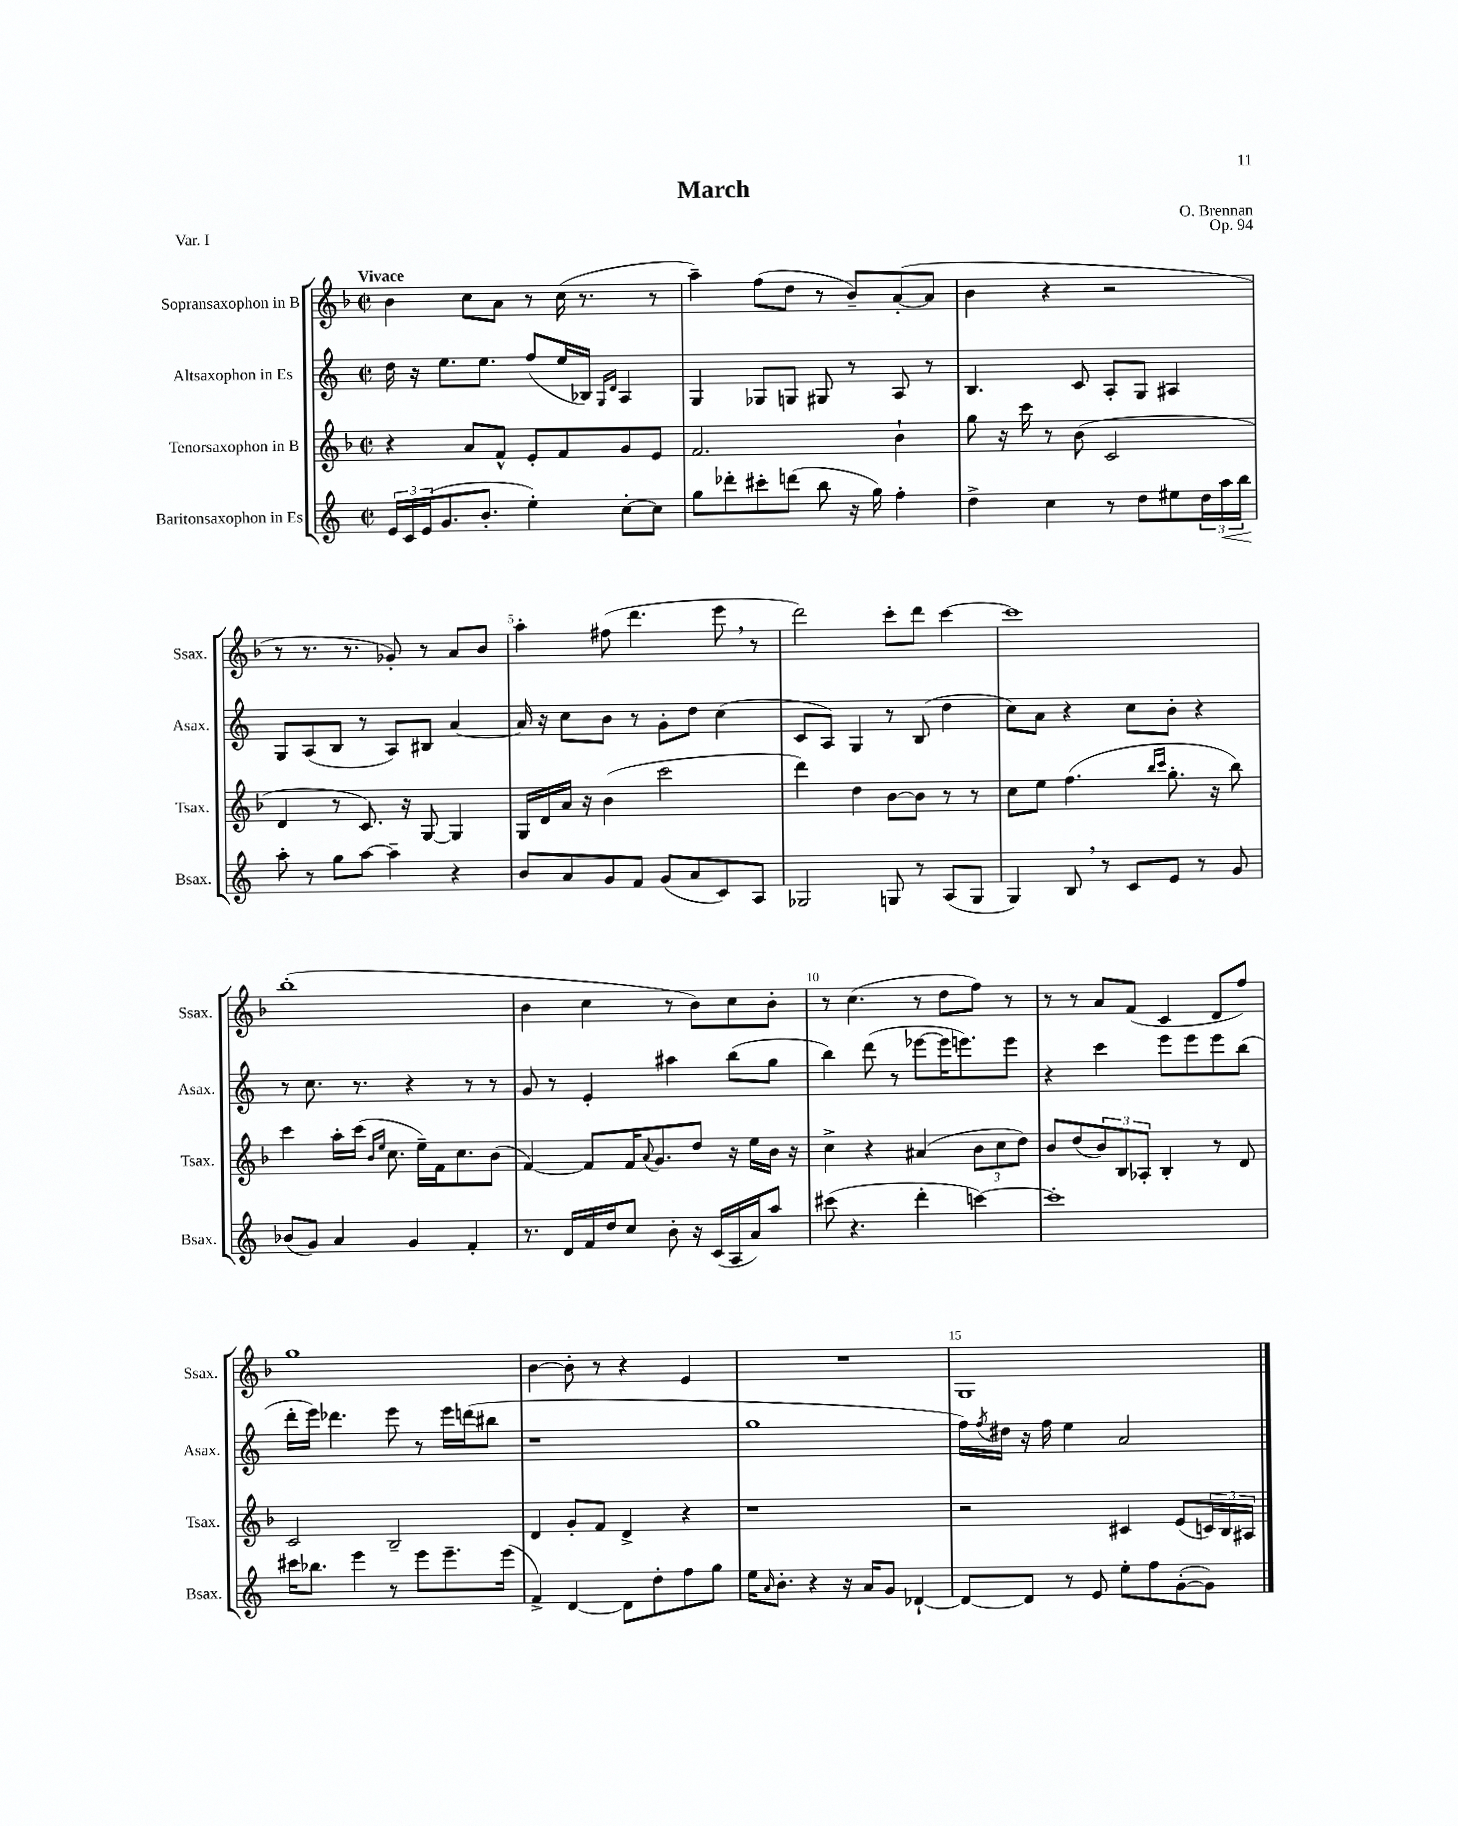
\header { title = "March" composer = "O. Brennan" opus = "Op. 94" piece = "Var. I" }
<<
\new StaffGroup <<
\new Staff = "s0" \with { instrumentName = "Sopransaxophon in B" shortInstrumentName = "Ssax." } {
    \clef treble \key f \major \defaultTimeSignature \time 2/2 \tempo "Vivace"
    bes'4 c''8 a'8 r8 c''16( r8. r8 |
    a''4--) f''8( d''8 r8 bes'8--) a'8~-.( a'8 |
    bes'4 r4 r2 |
    r8 r8. r8. ges'8-.) r8 a'8 bes'8 |
    a''4-. fis''8( d'''4. e'''8 \breathe r8 |
    d'''2) c'''8-. d'''8 c'''4~ |
    c'''1 |
    bes''1-.( |
    bes'4 c''4 r8 bes'8) c''8 bes'8-. |
    r8 c''4.( r8 d''8 f''8) r8 |
    r8 r8 a'8 f'8( c'4 d'8 f''8) |
    g''1 |
    bes'4~ bes'8-. r8 r4 e'4 |
    R1 |
    g1 \bar "|." |
}
\new Staff = "s1" \with { instrumentName = "Altsaxophon in Es" shortInstrumentName = "Asax." } {
    \clef treble \key c \major \defaultTimeSignature \time 2/2
    d''16 r16 e''8. e''8. f''8( e''16 bes16) \grace { g16 d'16 } a4 |
    g4 ges8 g8 gis8 r8 a8 r8 |
    b4. c'8 a8-. g8 ais4 |
    g8 a8( b8 r8 a8) bis8 a'4~ |
    a'16 r16 c''8 b'8 r8 g'8-. d''8 c''4( |
    c'8 a8) g4 r8 b8( d''4 |
    c''8) a'8 r4 c''8 b'8-. r4 |
    r8 c''8. r8. r4 r8 r8 |
    g'8 r8 e'4-. ais''4 b''8( g''8 |
    b''4) d'''8( r8 ees'''8~ ees'''16 e'''8.) e'''8 |
    r4 c'''4 e'''8 e'''8 e'''8 b''8( |
    d'''16-. e'''16) des'''4. e'''8 r8 e'''16 d'''16( bis''8 |
    r1 |
    g''1 |
    f''16) \acciaccatura { f''8 } dis''16 r16 f''16 e''4 a'2 \bar "|." |
}
\new Staff = "s2" \with { instrumentName = "Tenorsaxophon in B" shortInstrumentName = "Tsax." } {
    \clef treble \key f \major \defaultTimeSignature \time 2/2
    r4 a'8 f'8-^ e'8-. f'8 g'8 e'8 |
    f'2. bes'4-! |
    g''8 r16 c'''16 r8 bes'8( c'2 |
    d'4 r8 c'8.) r16 g8~ g4 |
    g16 d'16 a'16 r16 bes'4( c'''2 |
    d'''4) d''4 bes'8~ bes'8 r8 r8 |
    c''8 e''8 f''4.( \grace { bes''16 c'''16 } g''8.-. r16 bes''8) |
    c'''4 a''16-. c'''16( \grace { bes'16 e''16 } c''8. e''16--) f'16 c''8. bes'8( |
    f'4~) f'8 f'16 \appoggiatura { a'8 } g'8. d''8 r16 e''16 bes'16 r16 |
    c''4-> r4 ais'4( \tuplet 3/2 { bes'8 c''8 d''8) } |
    bes'8 d''8( \tuplet 3/2 { bes'8) bes8 aes8-. } bes4-. r8 d'8 |
    c'2 bes2-- |
    d'4 g'8-. f'8 d'4-> r4 |
    r1 |
    r2 cis'4 e'8( \tuplet 3/2 { c'16) bes16 ais16 } \bar "|." |
}
\new Staff = "s3" \with { instrumentName = "Baritonsaxophon in Es" shortInstrumentName = "Bsax." } {
    \clef treble \key c \major \defaultTimeSignature \time 2/2
    \tuplet 3/2 { e'16 c'16 e'16( } g'8. b'8.-. e''4-.) c''8~-. c''8 |
    g''8 des'''8-. cis'''8-. d'''8( b''8 r16 g''16) f''4-. |
    d''4-> c''4 r8 d''8 eis''8 \tuplet 3/2 { d''16 a''16\< b''16 } |
    a''8-.\! r8 g''8 a''8~ a''4-- r4 |
    b'8 a'8 g'8 f'8 g'8( a'8 c'8) a8 |
    ges2 g8 r8 a8( g8 |
    g4) b8 \breathe r8 c'8 e'8 r8 g'8 |
    bes'8( g'8) a'4 g'4 f'4-. |
    r8. d'16 f'16 d''16 c''8 b'8-. r16 c'16( a16 a'16) a''8 |
    cis'''8( r4. d'''4-. c'''4~) |
    c'''1-. |
    cis'''16 bes''8. e'''4 r8 e'''8 e'''8.-- e'''16( |
    f'4->) d'4~ d'8 d''8-. f''8 g''8 |
    e''16 \grace { a'16 } b'8.-. r4 r16 a'16 g'8 des'4~-! |
    des'8~ des'8 r8 e'8 e''8-. f''8 g'8~-.( g'8) \bar "|." |
}
>>
>>
\layout { \context { \Score \override BarNumber.break-visibility = ##(#f #t #t) barNumberVisibility = #(every-nth-bar-number-visible 5) } }
